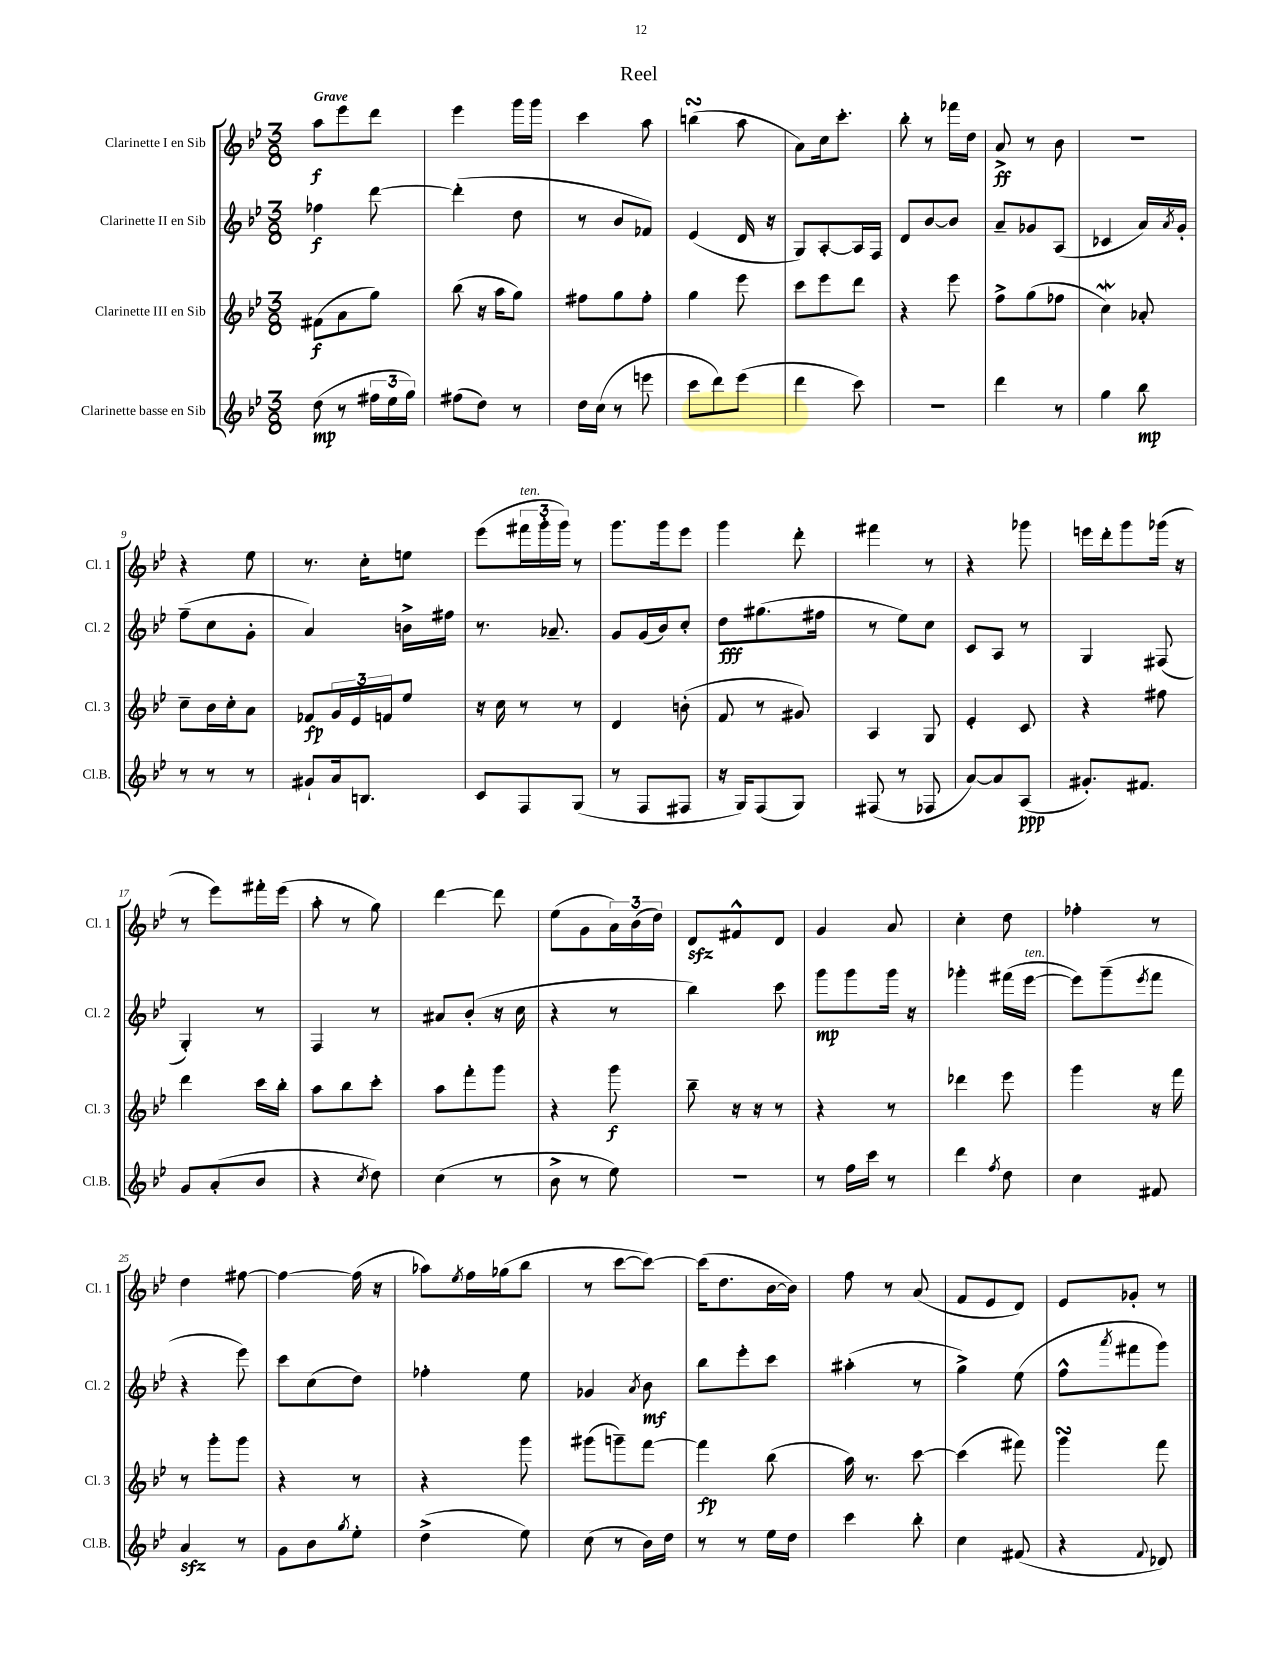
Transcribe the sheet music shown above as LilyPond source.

\header { title = "Reel" }
<<
\new StaffGroup <<
\new Staff = "s0" \with { instrumentName = "Clarinette I en Sib" shortInstrumentName = "Cl. 1" } {
    \clef treble \key bes \major \numericTimeSignature \time 3/8 \tempo "Grave"
    a''8\f ees'''8 d'''8 |
    ees'''4 g'''16 g'''16 |
    c'''4 a''8 |
    b''4\turn( a''8 |
    a'8) c''16 c'''8.-. |
    bes''8-. r8 fes'''16 d''16 |
    a'8->\ff r8 bes'8 |
    r4. |
    r4 ees''8 |
    r8. c''16-. e''8 |
    ees'''8( \tuplet 3/2 { fis'''16^\markup { \italic "ten." } g'''16-. g'''16) } r8 |
    g'''8. g'''16 ees'''8 |
    g'''4 d'''8-. |
    fis'''4 r8 |
    r4 ges'''8 |
    e'''16 d'''16-. g'''8 ges'''16( r16 |
    r8 ees'''8) fis'''16-. ees'''16( |
    a''8-. r8 g''8) |
    d'''4~ d'''8 |
    ees''8( g'8 \tuplet 3/2 { a'16) bes'16( d''16) } |
    d'8\sfz fis'8-^ d'8 |
    g'4 a'8 |
    c''4-. d''8 |
    fes''4-. r8 |
    d''4 fis''8~ |
    fis''4~ fis''16( r16 |
    aes''8) \acciaccatura { ees''8 } f''16 ges''16( bes''8 |
    r8 c'''8~ c'''8~) |
    c'''16( d''8. bes'16~ bes'16) |
    f''8 r8 a'8( |
    f'8 ees'8 d'8) |
    ees'8 ges'8-. r8 \bar "|." |
}
\new Staff = "s1" \with { instrumentName = "Clarinette II en Sib" shortInstrumentName = "Cl. 2" } {
    \clef treble \key bes \major \numericTimeSignature \time 3/8
    fes''4\f d'''8~ |
    d'''4-.( d''8 |
    r8 bes'8 fes'8) |
    ees'4( d'16 r16 |
    g8) a8~-. a16 f16 |
    d'8 bes'8~ bes'8 |
    a'8-- ges'8 a8( |
    ces'4 a'16) \acciaccatura { a'8 } g'16-. |
    f''8--( c''8 g'8-. |
    a'4) b'16-> fis''16 |
    r8. aes'8.-- |
    g'8 g'16( bes'16) c''8-. |
    d''8\fff gis''8.( fis''16 |
    r8 ees''8) c''8 |
    c'8 a8 r8 |
    g4 fis8( |
    g4-.) r8 |
    f4 r8 |
    ais'8 bes'8-.( r16 c''16 |
    r4 r8 |
    bes''4) c'''8 |
    g'''8\mp g'''8 g'''16 r16 |
    ges'''4-. fis'''16( ees'''16~^\markup { \italic "ten." } |
    ees'''8) g'''8--( \acciaccatura { ees'''8 } f'''8 |
    r4 ees'''8) |
    c'''8 c''8( d''8) |
    fes''4-. ees''8 |
    ges'4 \acciaccatura { a'8 } bes'8\mf |
    bes''8 ees'''8-. c'''8 |
    ais''4-.( r8 |
    g''4->) ees''8( |
    f''8-^ \acciaccatura { a'''8 } fis'''8 g'''8) \bar "|." |
}
\new Staff = "s2" \with { instrumentName = "Clarinette III en Sib" shortInstrumentName = "Cl. 3" } {
    \clef treble \key bes \major \numericTimeSignature \time 3/8
    fis'8\f( a'8 g''8) |
    bes''8( r16 a''16 g''8) |
    fis''8 g''8 fis''8-. |
    g''4 ees'''8 |
    c'''8 ees'''8 d'''8 |
    r4 ees'''8 |
    f''8-> g''8( fes''8 |
    c''4\mordent) aes'8-. |
    c''8-- bes'16 c''16-. a'8 |
    fes'8\fp \tuplet 3/2 { g'16 ees'16 f'16 } ees''8 |
    r16 c''16 r8 r8 |
    d'4 b'8-.( |
    f'8 r8 gis'8) |
    a4 g8 |
    ees'4-. c'8 |
    r4 fis''8 |
    d'''4 c'''16 bes''16-. |
    a''8 bes''8 c'''8-. |
    a''8 f'''8-. g'''8 |
    r4 g'''8\f |
    bes''8-- r16 r16 r8 |
    r4 r8 |
    des'''4 ees'''8 |
    g'''4 r16 f'''16 |
    r8 g'''8-. g'''8 |
    r4 r8 |
    r4 g'''8 |
    gis'''8( g'''8--) f'''8~ |
    f'''4\fp bes''8( |
    a''16) r8. c'''8~ |
    c'''4( fis'''8) |
    g'''4\turn f'''8 \bar "|." |
}
\new Staff = "s3" \with { instrumentName = "Clarinette basse en Sib" shortInstrumentName = "Cl.B." } {
    \clef treble \key bes \major \numericTimeSignature \time 3/8
    d''8\mp( r8 \tuplet 3/2 { fis''16 ees''16 g''16) } |
    fis''8( d''8) r8 |
    d''16 c''16( r8 e'''8 |
    c'''8 d'''8) ees'''8( |
    d'''4 c'''8) |
    R4. |
    d'''4 r8 |
    g''4 bes''8\mp |
    r8 r8 r8 |
    gis'8-! a'16 b8. |
    c'8 f8 g8( |
    r8 f8 fis8 |
    r16 g16) f8( g8) |
    fis8( r8 fes8 |
    a'8~) a'8 a8\ppp( |
    gis'8.-.) fis'8. |
    g'8 a'8-.( bes'8 |
    r4 \acciaccatura { c''8 } d''8) |
    c''4( r8 |
    bes'8-> r8 ees''8) |
    R4. |
    r8 f''16 c'''16 r8 |
    d'''4 \acciaccatura { f''8 } d''8 |
    c''4 fis'8 |
    a'4\sfz r8 |
    g'8 bes'8 \acciaccatura { g''8 } ees''8-. |
    d''4->( ees''8) |
    c''8( r8 bes'16) d''16 |
    r8 r8 ees''16 d''16 |
    c'''4 bes''8-. |
    c''4 fis'8( |
    r4 \appoggiatura { f'8 } des'8) \bar "|." |
}
>>
>>
